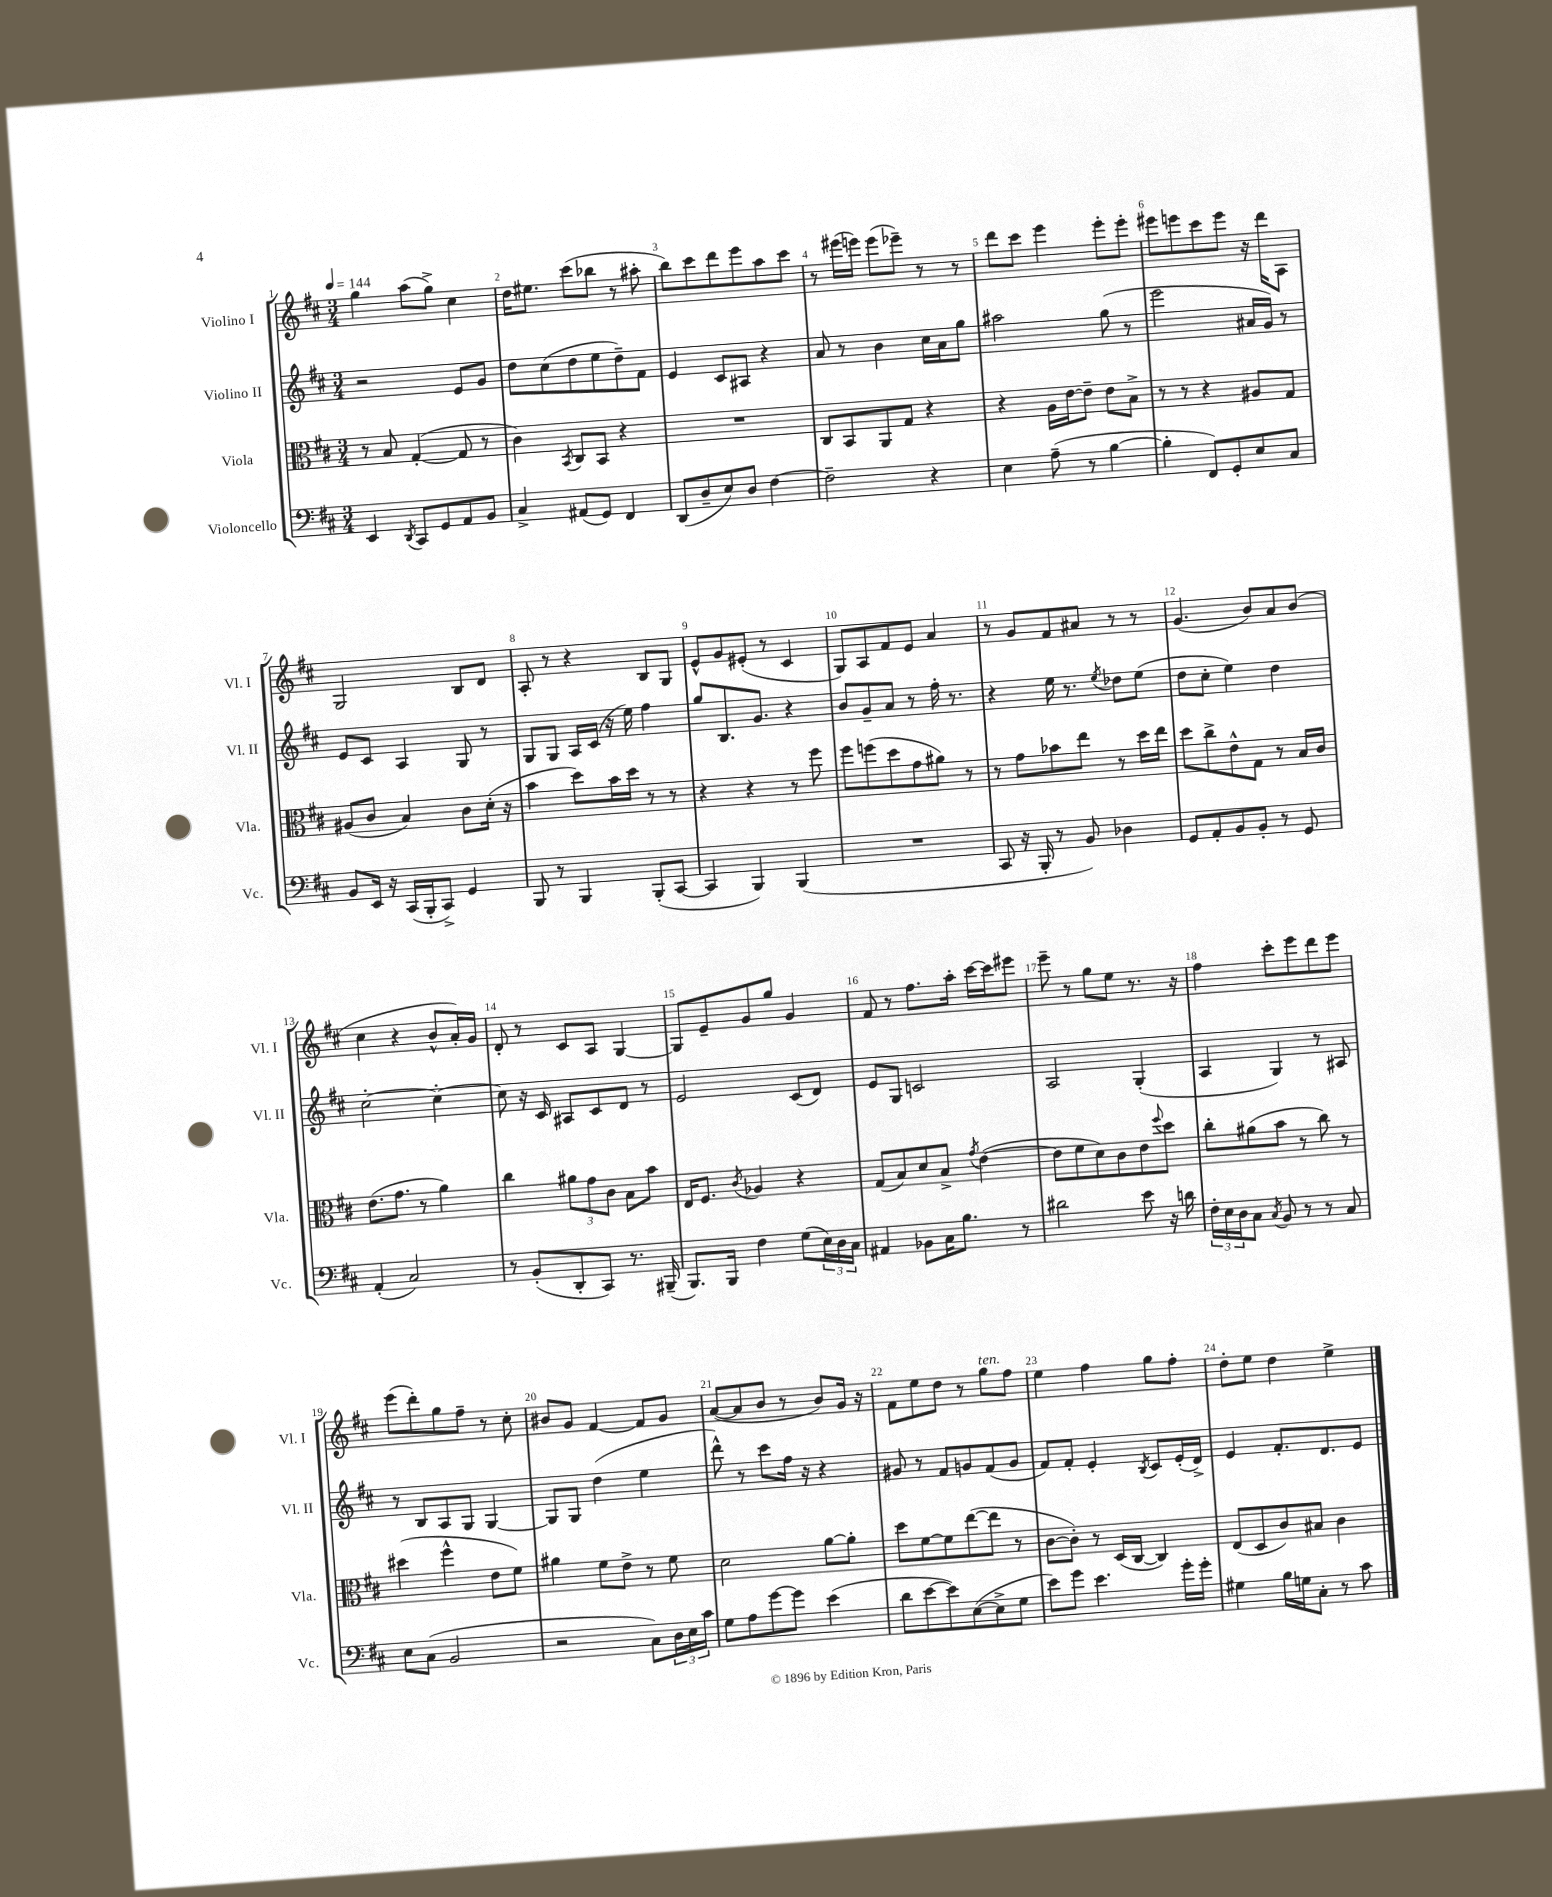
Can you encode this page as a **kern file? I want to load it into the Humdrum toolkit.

**kern	**kern	**kern	**kern
*staff4	*staff3	*staff2	*staff1
*clefF4	*clefC3	*clefG2	*clefG2
*k[f#c#]	*k[f#c#]	*k[f#c#]	*k[f#c#]
*M3/4	*M3/4	*M3/4	*M3/4
*MM144	*MM144	*MM144	*MM144
4EE	8r	2r	4gg
.	8B	.	.
8qDD	.	.	.
8CC#	([4G'	.	(8aa
8GG	.	.	8gg^)
8AA	8G]	8e	4cc#
8BB	8r	8g	.
=	=	=	=
4C#^	4c#)	8dd	16dd
.	.	.	8.ee#
.	.	(8cc#	.
.	8qBB	.	.
(8AA#	8C#	8dd	(8ccc#
8GG)	8BB	8ee	8bb-
4FF#	4r	8dd~)	8r
.	.	8f#	8aa#'
=	=	=	=
(8DD	2.r	4e	8bb)
8D~	.	.	8ccc#
8E)	.	8c#	8ddd
8D	.	8A#	8eee
[4F#	.	4r	8aa
.	.	.	8ccc#
=	=	=	=
2F#~]	8C#	8a	8r
.	8BB	8r	(16eee#
.	.	.	16eee)
.	8AA	4b	(8eee
.	8G	.	8eee-~)
4r	4r	16cc#	8r
.	.	16a	.
.	.	8gg	8r
=	=	=	=
4E	4r	2aa#	8ddd
.	.	.	8ccc#
(8A~	16A	.	4eee
.	[16e	.	.
8r	8e~]	.	.
[4B	8e	(8gg	8eee'
.	8B^	8r	8eee'
=	=	=	=
4B']	8r	2eee	8eee#
.	8r	.	8eee
8FF#)	4r	.	8ccc#
8GG'	.	.	8eee
8E	8A#	16a#	16r
.	.	16g)	16ddd
8C#	8G	8r	8A
=	=	=	=
8BB	(8A#	8e	2G
16EE	8c#	8c#	.
16r	.	.	.
(16CC#	4B)	4A	.
16BBB'	.	.	.
8CC#^)	.	.	.
4GG	8c#	8G	8B
.	(16d'	8r	8d
.	16r	.	.
=	=	=	=
8BBB	4b	8G	8A'
8r	.	8G	8r
4BBB	8dd)	16A	4r
.	.	(16c#	.
.	16b	16r	.
.	16dd	16ee)	.
(8BBB'	8r	4ff#	8B
[8CC#	8r	.	8G
=	=	=	=
4CC#]	4r	8gg	8e^^
.	.	8.B	8g
4BBB)	4r	.	(8e#'
.	.	8.g	.
.	.	.	8r
(4BBB	8r	4r	4c#
.	8ff#	.	.
=	=	=	=
2.r	8ff#	8b	8G)
.	(8ff	8g~	8A
.	8dd	8a	8f#
.	8g	8r	8e
.	8a#)	16ff#'	4a
.	.	8.r	.
.	8r	.	.
=	=	=	=
8CC#	8r	4r	8r
16r	8g	.	8g
16BBB'	.	.	.
8r	8b-	16ee	8f#
.	.	8.r	.
8BB)	8ee	.	8a#
.	.	8qee	.
4D-	8r	8dd-	8r
.	16dd	(8ee	8r
.	16ee	.	.
=	=	=	=
8GG	8dd	8dd	(4.g
8AA'	8cc#^	8cc#'	.
8BB	8e^^	4ee)	.
8BB'	8G	.	8b)
8r	8r	4dd	8a
8GG	16B	.	(8b
.	16c#	.	.
=	=	=	=
(4AA'	(8.e	[2cc#'	4cc#
.	8.g	.	.
2C#)	.	.	4r
.	8r	.	.
.	4a)	4cc#'_	8b^^
.	.	.	16a')
.	.	.	16g
=	=	=	=
8r	4cc#	8cc#]	8d'
(8BB'	.	16r	8r
.	.	16c#	.
8DD'	12a#	8A#	8c#
.	12g	.	.
8CC#)	.	8c#	8A
.	12c#	.	.
8.r	8B	8d	[4G
.	8b	8r	.
(16BBB#~	.	.	.
=	=	=	=
8.BBB)	16E	2e	8G]
.	8.F#	.	.
.	.	.	8e~
16BBB	.	.	.
.	8qc#	.	.
4F#	4A-	.	8g
.	.	.	8gg
(8G	4r	(8c#	4g
24E)	.	8d)	.
24D	.	.	.
24C#	.	.	.
=	=	=	=
4AA#	(8G	8e	8f#
.	8B)	8G	8r
8BB-	8d	2c	8.ff#
16C#	8B^	.	.
8.B	.	.	16aa'
.	8qg	.	.
.	([4e	.	[16ccc#
.	.	.	16ccc#]
8r	.	.	8eee#
=	=	=	=
2d#	8e]	2A	8eee~
.	8f#	.	8r
.	8d)	.	8gg
.	8c#	.	8ee
8e	8e	(4G'	8.r
.	8qqff#	.	.
16r	8dd	.	.
16d	.	.	16r
=	=	=	=
24F#'	8cc#'	4A	4ff#
24E	.	.	.
24D	.	.	.
8C#	(8a#	.	.
8qC#	.	.	.
8BB	8b	4G)	8ccc#'
8r	8r	.	8eee
8r	8cc#)	8r	8ddd
8C#	8r	8A#	8eee
=	=	=	=
8E	(4dd#	8r	(8eee
(8C#	.	8B	8ddd')
2BB	4ff#^^	8A	8gg
.	.	8G	8ff#~
.	8e	[4G	8r
.	8f#)	.	8cc#'
=	=	=	=
2r	4a#	8G]	8b#
.	.	8G	8g
.	8f#	(4dd	[4f#
.	8e^	.	.
8C#)	8r	4ee	8f#]
24D	8f#	.	8g
24E	.	.	.
24c#	.	.	.
=	=	=	=
8G	2d	8ddd^^)	([8a
8A	.	8r	8a]
[8g	.	8ccc#	8b
8g]	.	16ff#	8r
.	.	16r	.
(4e	[8a	4r	8b)
.	8a']	.	16g
.	.	.	16r
=	=	=	=
8d	8dd	8g#	8f#
[8e	[8f#	8r	8ee
8e])	8f#]	8f#	8dd
([8E	([8ee	8g	8r
8E^]	8ee]	(8f#	8gg
8G	8r	8g	8ff#
=	=	=	=
8e)	[8c#	8f#)	4ee
8g	8c#'])	8f#'	.
4.e	8r	4e'	4ff#
.	(16D	.	.
.	[16C#	.	.
.	.	8qB	.
.	4C#])	8c#	8gg
16g'	.	(16e'	8ff#'
16g'	.	16d^)	.
=	=	=	=
4G#	(8E	4e	8dd'
.	8D	.	8ee
16B	8c#)	8.f#'	4dd
16G	.	.	.
8C#'	8B#	.	.
.	.	8.d	.
8r	4c#	.	4ee^
8c#	.	8e	.
==	==	==	==
*-	*-	*-	*-
